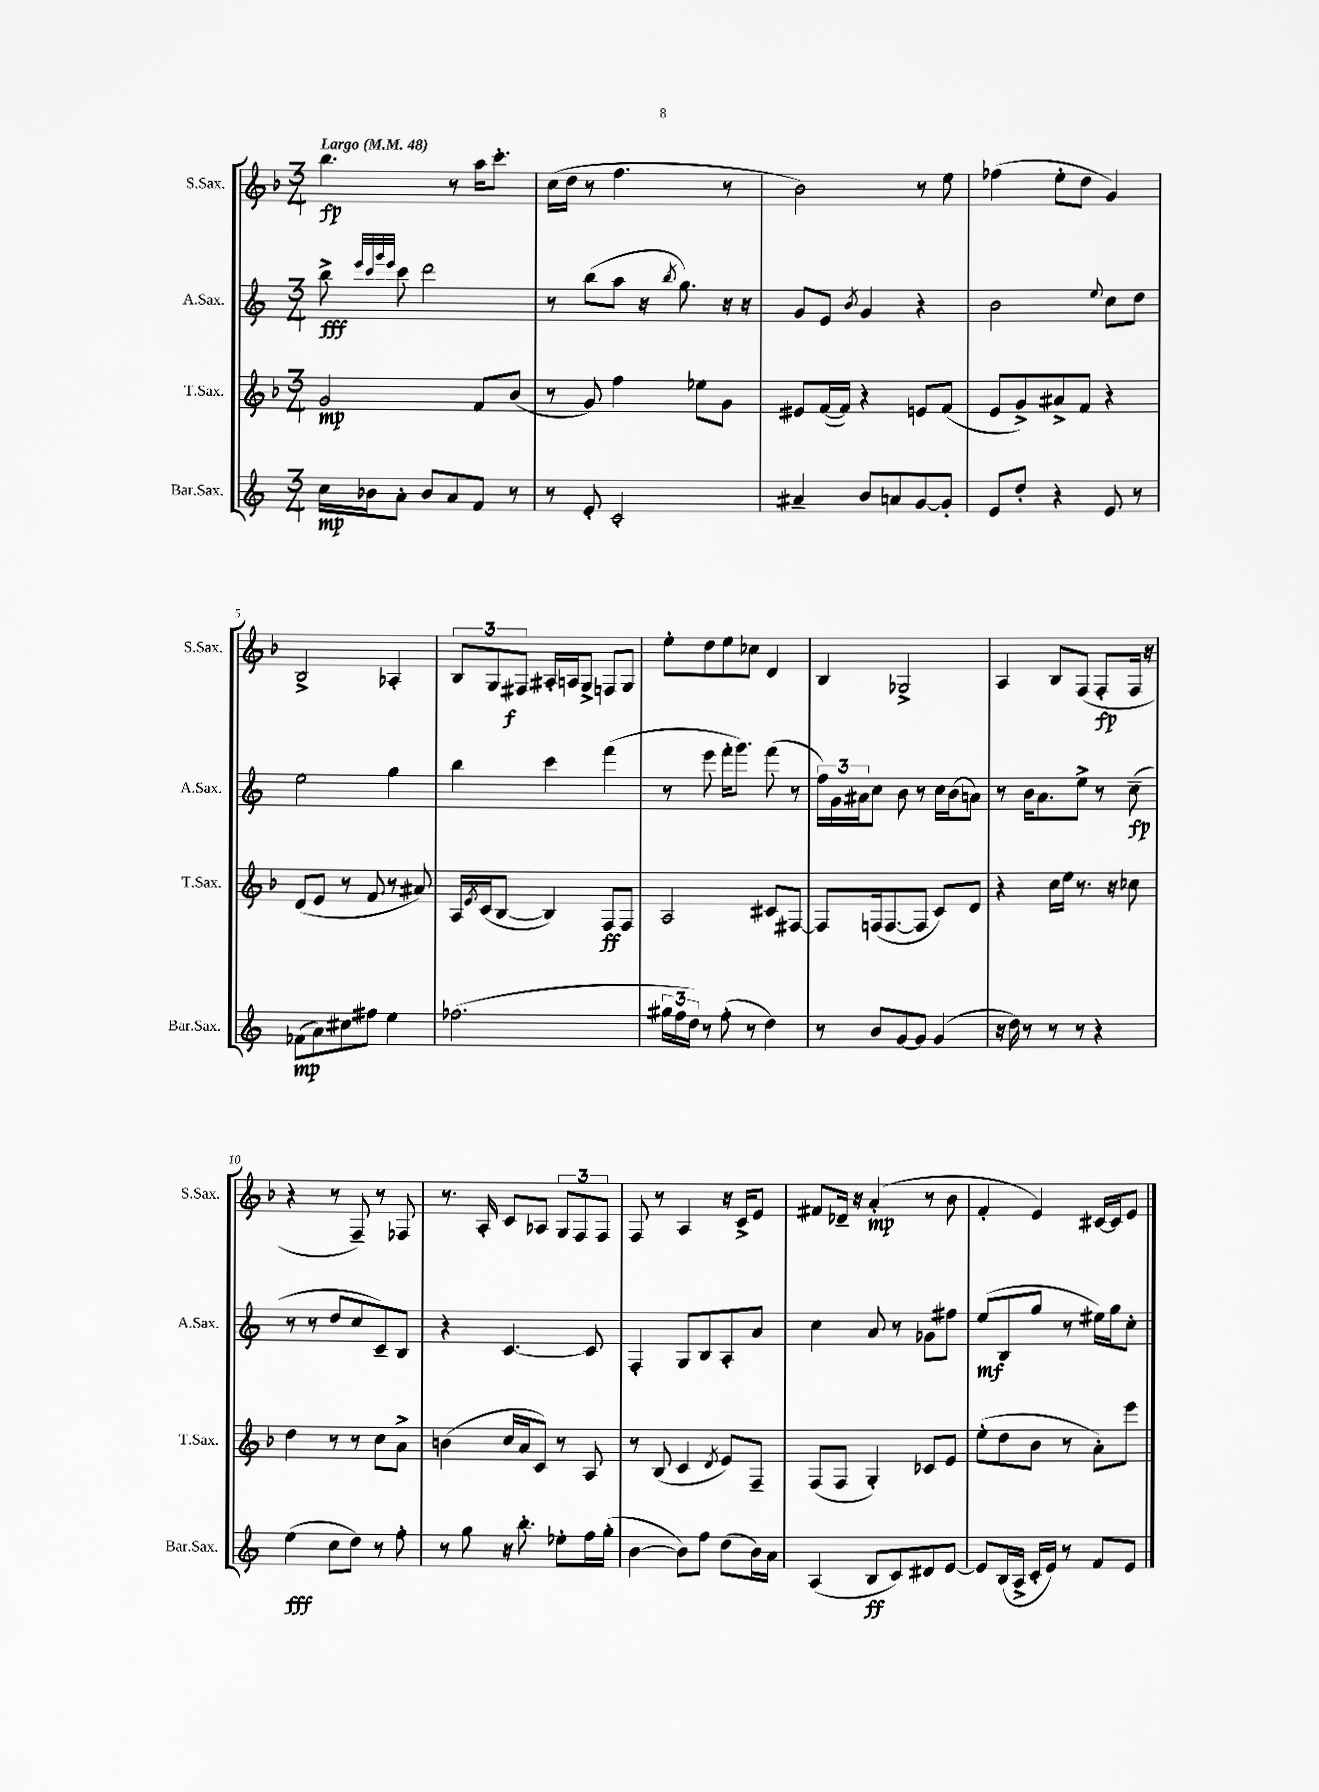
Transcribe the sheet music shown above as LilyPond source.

<<
\new StaffGroup <<
\new Staff = "s0" \with { instrumentName = "S.Sax." shortInstrumentName = "S.Sax." } {
    \clef treble \key f \major \numericTimeSignature \time 3/4 \tempo "Largo" 4 = 48
    bes''4.\fp r8 a''16 c'''8.-. |
    c''16( d''16 r8 f''4. r8 |
    bes'2) r8 e''8 |
    fes''4( e''8-. d''8 g'4) |
    bes2-> aes4-. |
    \tuplet 3/2 { bes8 g8 fis8\f } ais16-. a16 g8-> f8 g8 |
    e''8-. d''8 e''8 ces''8 d'4 |
    bes4 ges2-> |
    a4 bes8 f8( f8-.\fp f16 r16 |
    r4 r8 f8--) r8 fes8 |
    r8. a16-. c'8 aes8 \tuplet 3/2 { g8 f8 f8 } |
    f8 r8 a4 r16 c'16-> e'8 |
    fis'8 des'16-- r16 a'4-.\mp( r8 bes'8 |
    f'4-. e'4) cis'16~ cis'16 e'8 \bar "|." |
}
\new Staff = "s1" \with { instrumentName = "A.Sax." shortInstrumentName = "A.Sax." } {
    \clef treble \key c \major \numericTimeSignature \time 3/4
    b''8->\fff \grace { e'''32 c'''32 g'''32 e'''32 } c'''8 d'''2 |
    r8 b''8( a''8 r16 \acciaccatura { b''8 } g''8.) r16 r16 |
    g'8 e'8 \acciaccatura { b'8 } g'4 r4 |
    b'2 \appoggiatura { e''8 } c''8 d''8 |
    e''2 g''4 |
    b''4 c'''4 f'''4( |
    r8 e'''8 f'''16-. g'''8.) f'''8( r8 |
    \tuplet 3/2 { f''16) g'16 ais'16 } c''8 b'8 r8 c''16 b'16( a'8) |
    r8 b'16 a'8. e''8-> r8 c''8--\fp( |
    r8 r8 d''8 c''8 c'8--) b8 |
    r4 c'4.~ c'8 |
    f4-. g8 b8 a8-. a'8 |
    c''4 a'8 r8 ges'8 fis''8 |
    e''8\mf( b8 g''8 r8 eis''16) g''16 c''8-. \bar "|." |
}
\new Staff = "s2" \with { instrumentName = "T.Sax." shortInstrumentName = "T.Sax." } {
    \clef treble \key f \major \numericTimeSignature \time 3/4
    g'2\mp f'8 bes'8( |
    r8 g'8) f''4 ees''8 g'8 |
    eis'8 f'16~( f'16) r4 e'8 f'8( |
    e'8 g'8->) ais'8-> f'8 r4 |
    d'8( e'8 r8 f'8 r8 ais'8) |
    a16 \acciaccatura { e'8 } c'16( bes8~ bes4) f8\ff f8 |
    a2 cis'8 fis8~ |
    fis8 f16( f8.~ f8 c'8) d'8 |
    r4 c''16 e''16 r8. r16 ces''8 |
    d''4 r8 r8 c''8 a'8-> |
    b'4( c''16 a'16 c'8) r8 a8 |
    r8 bes8( c'4 \acciaccatura { d'8 } e'8) f8-- |
    f8( f8 g4-.) ces'8 e'8 |
    e''8-.( d''8 bes'8 r8 a'8-.) e'''8 \bar "|." |
}
\new Staff = "s3" \with { instrumentName = "Bar.Sax." shortInstrumentName = "Bar.Sax." } {
    \clef treble \key c \major \numericTimeSignature \time 3/4
    c''16\mp bes'16 a'8-. bes'8 a'8 f'8 r8 |
    r8 e'8-. c'2-. |
    ais'4-- b'8 a'8 g'8~ g'8-. |
    e'8 d''8-. r4 e'8 r8 |
    fes'8\mp( a'8) cis''8 fis''8 e''4 |
    fes''2.( |
    \tuplet 3/2 { gis''16 f''16 d''16) } r8 f''8-.( r8 d''4) |
    r8 b'8 g'8~ g'8 g'4( |
    r16 d''16) r8 r8 r8 r4 |
    e''4\fff( c''8 d''8) r8 f''8-. |
    r8 g''8 r16 b''8.-. ees''8-. f''16 g''16-.( |
    b'4~ b'8) f''8 d''8( b'16) a'16 |
    a4( b8\ff c'8) dis'8 e'8~ |
    e'8 b16( a16-> c'16-. e'16) r8 f'8 e'8 \bar "|." |
}
>>
>>
